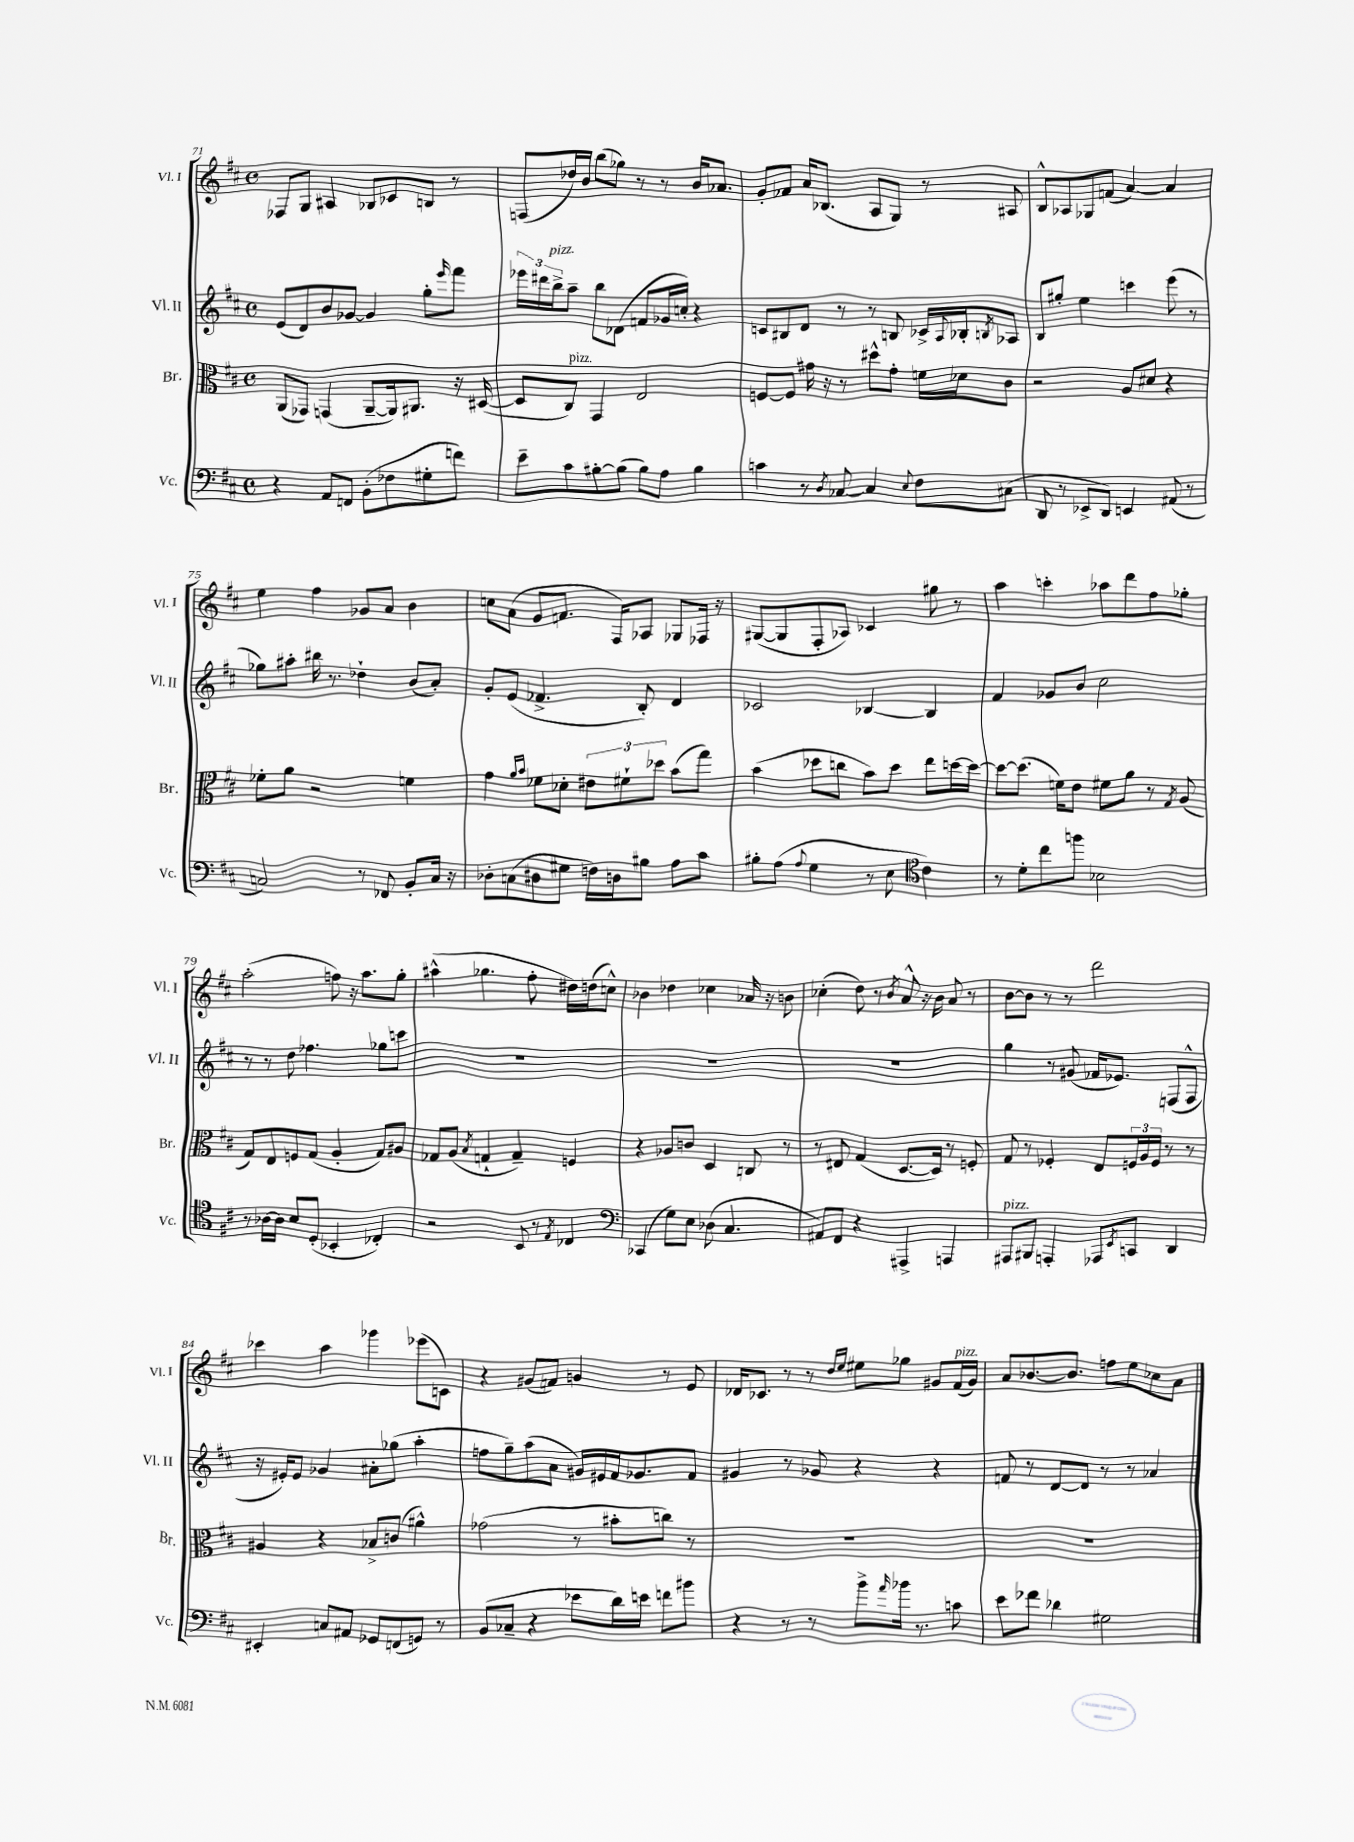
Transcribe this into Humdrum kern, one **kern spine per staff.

**kern	**kern	**kern	**kern
*part4	*part3	*part2	*part1
*staff4	*staff3	*staff2	*staff1
*I"Vc.	*I"Br.	*I"Vl. II	*I"Vl. I
*I'Vc.	*I'Br.	*I'Vl. II	*I'Vl. I
*clefF4	*clefC3	*clefG2	*clefG2
*k[f#c#]	*k[f#c#]	*k[f#c#]	*k[f#c#]
*M4/4	*M4/4	*M4/4	*M4/4
*met(c)	*met(c)	*met(c)	*met(c)
=71	=71	=71	=71
4r	(8AA/L	(8e/L	8F-X/L
.	8GG-X/J)	8d/)	8G/J
8AA/L	(4GGn/	8b/	4A#X/
8FFn/J	.	[8g-X/J	.
(8BB'\L	[8AA~/L	4g-/]	8B-X/L
8F-X\	16AA/k])	.	8c-X/
.	8.AA#X/J	.	.
8G#X'\	.	8gg'\L	8Bn/J
.	.	16qqeee/	.
8fn\J)	16r	8fff#\J	8r
.	([16D#X/	.	.
=72	=72	=72	=72
8e~\L	8D#/L]	24eee-X\LL	(8Fn/L
.	.	24ddd#X\	.
!	!	!LO:TX:a:i:t=pizz.	!
.	.	24bb^\J	.
!	!LO:TX:a:i:t=pizz.	!	!
8c#\	8C#/J)	8aa~\J	16dd-X/L)
.	.	.	16b/JJ
[8B#X'\	4GG/	8bb\L	(8bb\L
(8B#\J]	.	(8d-X\J	8gg-X\J)
8B#\L)	2E/	8fn/L	8r
8A\J	.	16g-X/L	8r
.	.	16ccn'/JJ)	.
4B#\	.	4r	16b/KL
.	.	.	8.a-X/J
=73	=73	=73	=73
4cn\	[8Fn/L	8cn/L	8g'/L
.	8F/J]	8B#X/	8f-X/J
8r	16g#X\	8d/J	16a/KL
.	16r	.	(8.B-X/J
8qD/	.	.	.
[8C-X/	8r	8r	.
4C-/]	8dd#X^^\L	8r	8A/L
.	8g#'\J	8Bn/	8G/J)
8qqE/	.	.	.
8F#\L	16fn\LL	16c-X^/LL	8r
.	.	8qqA/	.
.	16d-X\J	16B-X'/J	.
.	.	8qBn/	.
(8C#X\J	8c#\J	8A-X/J	8A#X/
=74	=74	=74	=74
8DD/	2r	8B/L	8B^^/L
8r	.	8gg#X'/J	8A-X/
8EE-X^/L	.	4ee\	8G-X/
8DD/J)	.	.	(8fn/J
4EEn/	8A/L	4cccn\	[4a/)
.	8d#X/J	.	.
(8AA#X/	4r	(8eee\	4a/]
8r	.	8r	.
!!LO:LB:g=z
=75	=75	=75	=75
2Cn/)	8f-X'\L	8gg-X\L)	4ee\
.	8a\J	8aa#X'\J	.
.	2r	16bb#X\	4ff#\
.	.	8.r	.
8r	.	4dd-X`\	8g-X/L
8FF-X/	.	.	8a/J
8BB'/L	4fn\	(8b/L	4b\
16C/Jk	.	8a'/J)	.
16r	.	.	.
=76	=76	=76	=76
8D-X'\L	4g\	8g'/L	8ccn\L
(8Cn\	.	(8e/J	(8a\J
.	16qqa/LL	.	.
.	16qqb/JJ	.	.
8D#X\	8f-X\L	4.f-X^/	8g/L
8G#X\J	8d-X'\J	.	8.fn/J
16Fn\LL)	12e#X\L	.	.
16Dn\J	.	.	16F#/KL)
.	12f#X`\	.	.
8B#X\J	.	8B'/)	8A-X/J
.	12dd-X\J	.	.
8A\L	(8b\L	4d/	8G-X/L
8c#\J	8gg\J)	.	16F-X/Jk
.	.	.	16r
=77	=77	=77	=77
8B#X'\L	(4b\	2c-X/	([8G#X/L
(8A\J	.	.	8G#/]
8qqA/	.	.	.
4G\	8dd-X\L	.	8F#'/
.	8ccn\J	.	8A-X/J)
8r	8b\L)	[4B-X/	4c-X/
8E\	8dd-\J	.	.
*clefC4	*	*	*
4c#\)	8ee\L	4B-/]	8gg#X\
.	[16ddn\L	.	8r
.	16dd\JJ_	.	.
=78	=78	=78	=78
8r	8dd\L_	4f#/	4aa\
8d'\L	(8.dd\J]	.	.
8cc#\	.	8g-X/L	4cccn'\
.	16fn\KL)	.	.
8ffn\J	8e\J	8b/J	.
2B-X\	8f#X\L	2cc#\	8aa-X\L
.	8a\J	.	8ddd\
.	8r	.	8ff#\
.	8qG/	.	.
.	(8A/	.	8gg-X'\J
!!LO:LB:g=z
=79	=79	=79	=79
8r	8G/L)	8r	(2aa'\
[16A-X\LL	8E/	8r	.
16A-\JJ]	.	.	.
8B/L	8Fn/	8dd\	.
(8D'/J	(8G/J	4.ff-X\	.
4BB-X'/	4A'/	.	8ffn\)
.	.	.	16r
.	.	.	8.aa\L
4C-X'/)	8G/L)	8gg-X\L	.
.	8A#X/J	8cccn\J	8gg'\J
=80	=80	=80	=80
2r	8G-X/L	1r	(4aa#X^^\
.	(8A/J	.	.
.	8qB/	.	.
.	4Gn`/	.	4.gg-X\
8BB/	4G~/)	.	.
8r	.	.	8ff#'\
8qE/	.	.	.
4C-X/	4Fn/	.	16dd#X\LL)
.	.	.	(16ddn\J
.	.	.	8ccn^^\J)
=81	=81	=81	=81
*clefF4	*	*	*
(4CC-X/	4r	1r	4b-X\
8G\L)	8A-X/L	.	4dd-X\
8E\J	8cn/J	.	.
(8D-X\	4D/	.	4cc-X\
4.C#/	.	.	.
.	8Cn/	.	16a-X/
.	.	.	16r
.	8r	.	8bn\
=82	=82	=82	=82
8AA#X/L)	8r	1r	(4cc-X'\
8FF#/J	8E#X/	.	.
4r	(4G/	.	8dd\)
.	.	.	8r
.	.	.	8qb/
4AAA#X^/	[8.D/L	.	8a^^/
.	.	.	16r
.	16D/Jk])	.	16b\
4AAAn/	8r	.	8a/
.	8Fn'/	.	8r
=83	=83	=83	=83
!LO:TX:a:i:t=pizz.	!	!	!
8AAA#X/L	8G/	4gg\	[8b\L
8BBB#X/J	8r	.	8b\J]
4AAAn'/	4F-X'/	8r	8r
.	.	(8g#X/	8r
8AAA-X/L	8E/L	16f-X/KL	2ddd\
.	.	8.e-X/J)	.
8qEE/	.	.	.
8CCn/J	24Fn/L	.	.
.	24A/	.	.
.	24F/JJ	.	.
4DD/	8r	(8Fn/L	.
.	8r	8F^^/J	.
!!LO:LB:g=z
=84	=84	=84	=84
4EE#X'/	4A#X/	16r	4ccc-X\
.	.	16e#X'/KL)	.
.	.	8e#/J	.
8Cn/L	4r	4g-X/	4aa\
8AA#X/J	.	.	.
8GG-X/L	8B-X^/L	8a#X'\L	4ggg-X\
(8FFn/	(8cn/J	(8gg-X\J	.
8GGn/J)	4a#X^^\)	4aa'\	(8eee-X\L
8r	.	.	8cn\J)
=85	=85	=85	=85
(8BB/L	(2g-X\	8ffn\L	4r
8C-X~/J	.	8gg~\)	.
4r	.	(8aa\	(8g#X/L
.	.	8a\J	8fn/J)
8e-X\L	8r	16g#X/LL)	4gn/
.	.	16e#X/	.
16d\L)	8b#X'\L	16f#/J	.
16en\JJ	.	8.g-X/	.
8fn\L	8ccn\J)	.	8r
8b#X\J	8r	8f#/J	8e/
=86	=86	=86	=86
4r	1r	4g#X/	16d-X/KL
.	.	.	8.c-X/J
8r	.	8r	8r
8r	.	8g-X/	8r
.	.	.	16qqdd/LL
.	.	.	16qqee/JJ
8b^\L	.	4r	8ee#X\L
16qqa/	.	.	.
16b-X\Jk	.	.	8gg-X\J
8.r	.	.	.
.	.	4r	8g#X/L
!	!	!	!LO:TX:a:i:t=pizz.
8cn\	.	.	(16f#/L
.	.	.	16g#/JJ)
=87	=87	=87	=87
8e\L	1r	8fn/	8a/L
8f-X\J	.	8r	[8.b-X/
4d-X\	.	[8d/L	.
.	.	.	8.b-/J]
.	.	8d/J]	.
2G#X\	.	8r	8ffn\L
.	.	8r	8ee\
.	.	4a-X/	8cc-X\
.	.	.	8a\J
==	==	==	==
*-	*-	*-	*-
